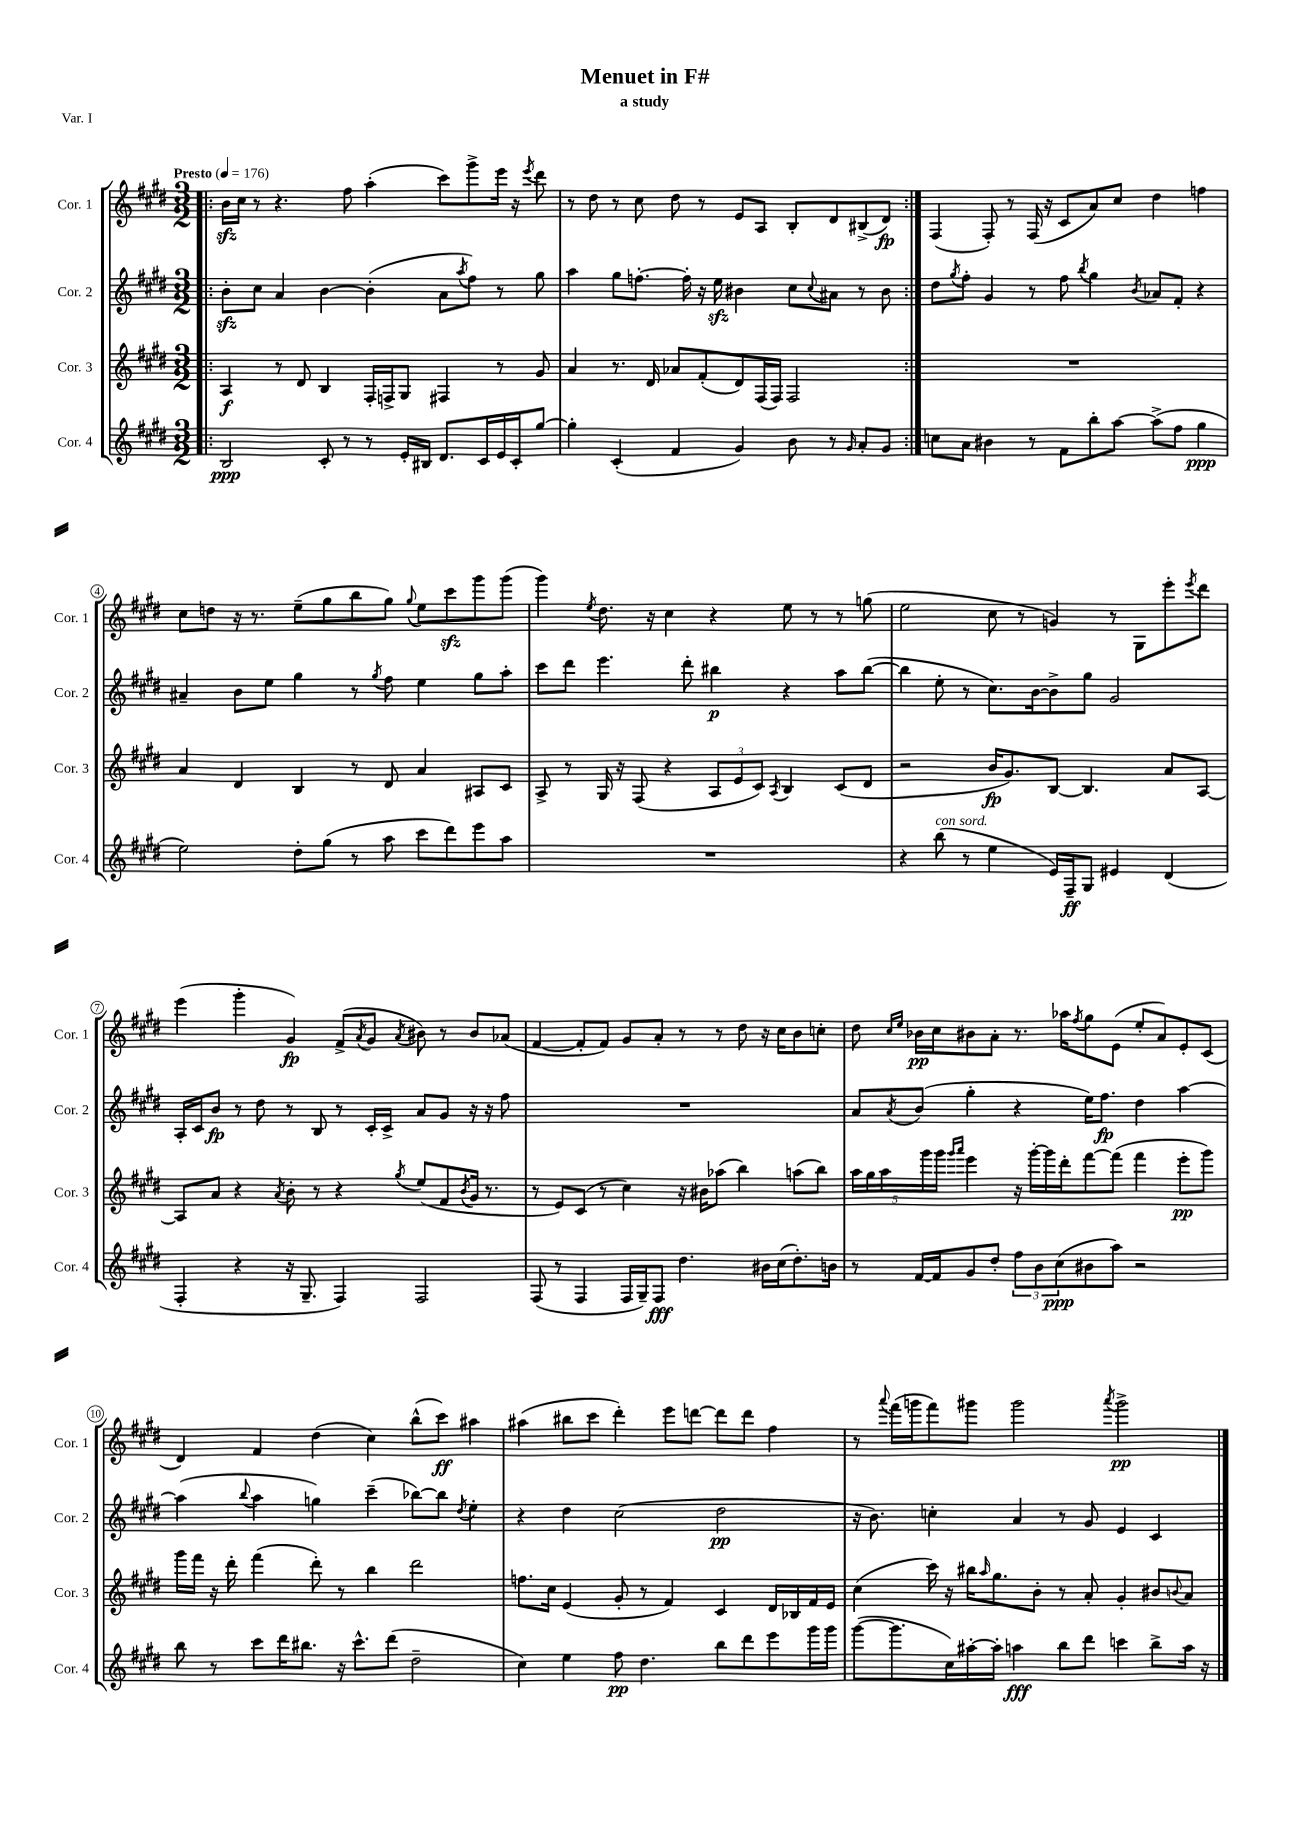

**kern	**kern	**kern	**kern
*staff4	*staff3	*staff2	*staff1
*clefG2	*clefG2	*clefG2	*clefG2
*k[f#c#g#d#]	*k[f#c#g#d#]	*k[f#c#g#d#]	*k[f#c#g#d#]
*M3/2	*M3/2	*M3/2	*M3/2
*MM176	*MM176	*MM176	*MM176
=!|:	=!|:	=!|:	=!|:
2B	4A	8b'	16b
.	.	.	16cc#
.	.	8cc#	8r
.	8r	4a	4.r
.	8d#	.	.
8c#'	4B	[4b	.
8r	.	.	8ff#
8r	16F#'	(4b']	(4aa'
.	16F^	.	.
16e'	8G#	.	.
16B#	.	.	.
8.d#	4F#	8a	8ccc#)
.	.	8qaa	.
.	.	8ff#)	8ggg#^
16c#	.	.	.
16e	8r	8r	16eee
16c#'	.	.	16r
.	.	.	8qeee
[8gg#	8g#	8gg#	8ddd#
=	=	=	=
4gg#']	4a	4aa	8r
.	.	.	8dd#
(4c#'	8.r	8gg#	8r
.	.	[8.ff'	8cc#
.	16d#	.	.
4f#	8a-	.	8dd#
.	.	16ff']	.
.	(8f#'	16r	8r
.	.	16ee	.
4g#)	8d#)	4b#	8e
.	(16F#	.	8A
.	16F#)	.	.
8b	2F#	8cc#	8B'
.	.	8qqcc#	.
8r	.	8a#	8d#
16qqg#	.	.	.
8a'	.	8r	(8B#^
8g#	.	8b#	8d#)
=:|!	=:|!	=:|!	=:|!
8cc	1.r	8dd#	(4F#
.	.	8qgg#	.
8a	.	8ff#'	.
4b#	.	4g#	8F#')
.	.	.	8r
8r	.	8r	(16F#
.	.	.	16r
8f#	.	8ff#	8c#
.	.	8qbb	.
8bb'	.	4gg#	8a)
[8aa	.	.	8cc#
.	.	8qb	.
(8aa^]	.	8a-	4dd#
8ff#	.	8f#'	.
4gg#	.	4r	4ff
=	=	=	=
2ee)	4a	4a#~	8cc#
.	.	.	8dd
.	4d#	8b	16r
.	.	.	8.r
.	.	8ee	.
8dd#'	4B	4gg#	(8ee~
(8gg#	.	.	8gg#
8r	8r	8r	8bb
.	.	8qgg#	.
8aa	8d#	8ff#	8gg#)
.	.	.	8qqgg#
8ccc#	4a	4ee	8ee
8ddd#)	.	.	8ccc#
8eee	8A#	8gg#	8ggg#
8aa	8c#	8aa'	(8ggg#
=	=	=	=
1.r	8A^	8ccc#	4ggg#)
.	8r	8ddd#	.
.	.	.	8qee
.	16G#	4.eee	8.dd#
.	16r	.	.
.	(8F#	.	.
.	.	.	16r
.	4r	.	4cc#
.	.	8ddd#'	.
.	12A	4bb#	4r
.	12e	.	.
.	12c#)	.	.
.	8qA	.	.
.	4B	4r	8ee
.	.	.	8r
.	(8c#	8aa	8r
.	8d#	([8bb#	(8gg
=	=	=	=
4r	2r	4bb#]	2ee
(8bb	.	8ee'	.
8r	.	8r	.
4ee	16b	8.cc#)	8cc#
.	8.g#)	.	.
.	.	.	8r
.	.	[16b	.
16e)	[8B	8b^]	4g)
16F#~	.	.	.
8G#	4.B]	8gg#	.
4e#	.	2g#	8r
.	.	.	8G#
(4d#	8a	.	8eee'
.	.	.	8qeee
.	[8A	.	8ddd#
=	=	=	=
4F#'	8A]	16A'	(4eee
.	.	16c#	.
.	8a	8b	.
4r	4r	8r	4ggg#'
.	.	8dd#	.
.	8qa	.	.
16r	8b'	8r	4g#)
8.G#~	.	.	.
.	8r	8B	.
4F#)	4r	8r	(8f#^
.	.	.	8qa
.	.	16c#'	8g#
.	.	16c#^	.
.	8qgg#	.	8qa
2F#	(8ee	8a	8b#)
.	8f#	8g#	8r
.	8qb	.	.
.	16g#	16r	8b#
.	8.r	16r	.
.	.	8ff#	(8a-
=	=	=	=
(8F#	8r	1.r	[4f#
8r	8e)	.	.
4F#	(8c#	.	8f#']
.	8r	.	8f#)
16F#	4cc#)	.	8g#
16G#~)	.	.	.
8F#	.	.	8a'
4.dd#	16r	.	8r
.	16b#	.	.
.	(8aa-	.	8r
.	4bb)	.	8dd#
16b#	.	.	16r
(16cc#	.	.	16cc#
8.dd#')	(8aa	.	8b
.	8bb)	.	8cc'
16b	.	.	.
=	=	=	=
8r	20aa	8a	8dd#
.	20gg#	.	.
.	20aa	.	.
.	.	.	16qqcc#
.	.	8qa	16qqee
[16f#	.	(8b	16b-
.	20ggg#	.	.
16f#]	.	.	16cc#
.	20ggg#	.	.
.	16qqggg#	.	.
.	16qqaaa	.	.
8g#	4eee	4gg#'	8b#
8dd#'	.	.	8a'
12ff#	16r	4r	8.r
.	[16ggg#'	.	.
12b	.	.	.
.	16ggg#]	.	.
(12cc#	.	.	.
.	16ddd#'	.	16aa-
.	.	.	8qff#
8b#	[8fff#	16ee)	8gg#
.	.	8.ff#	.
8aa)	(8fff#]	.	(8e
2r	4fff#	4dd#	8ee'
.	.	.	8a)
.	8eee'	[4aa	8e'
.	8ggg#)	.	(8c#
=	=	=	=
8bb	16ggg#	(4aa]	4d#)
.	16fff#	.	.
8r	16r	.	.
.	16ddd#'	.	.
.	.	8qqbb	.
8ccc#	(4fff#	4aa	4f#
16ddd#	.	.	.
8.bb#	.	.	.
.	8ddd#')	4gg)	(4dd#
16r	8r	.	.
8.ccc#^^	.	.	.
.	4bb	(4ccc#~	4cc#)
(8ddd#	.	.	.
2dd#~	2ddd#	[8bb-)	(8bb^^
.	.	8bb-]	8ccc#)
.	.	8qdd#	.
.	.	4ee'	4aa#
=	=	=	=
4cc#)	8.ff	4r	(4aa#
.	16cc#	.	.
4ee	(4e	4dd#	8bb#
.	.	.	8ccc#
8ff#	8g#'	(2cc#	4ddd#')
4.dd#	8r	.	.
.	4f#)	.	8eee
.	.	.	[8ddd
8bb	4c#	2dd#	8ddd]
8ddd#	.	.	8ddd
8eee	16d#	.	4ff#
.	16B-	.	.
16ggg#	16f#	.	.
16ggg#	16e	.	.
=	=	=	=
([8ggg#	(4cc#	16r	8r
.	.	8.b)	.
.	.	.	8qqaaa
8.ggg#]	.	.	(16fff#
.	.	.	16ggg
.	16ccc#)	4cc'	8fff#)
16cc#)	16r	.	.
[16aa#'	16bb#	.	8ggg#
.	16qqaa	.	.
16aa#']	8.gg#	.	.
4aa	.	4a	2ggg#
.	8b'	.	.
8bb	8r	8r	.
8ddd#	8a'	8g#	.
.	.	.	8qaaa
4ccc	4g#'	4e	2ggg#^
8bb^	8b#	4c#	.
.	8qqb	.	.
16aa	8a	.	.
16r	.	.	.
==	==	==	==
*-	*-	*-	*-
